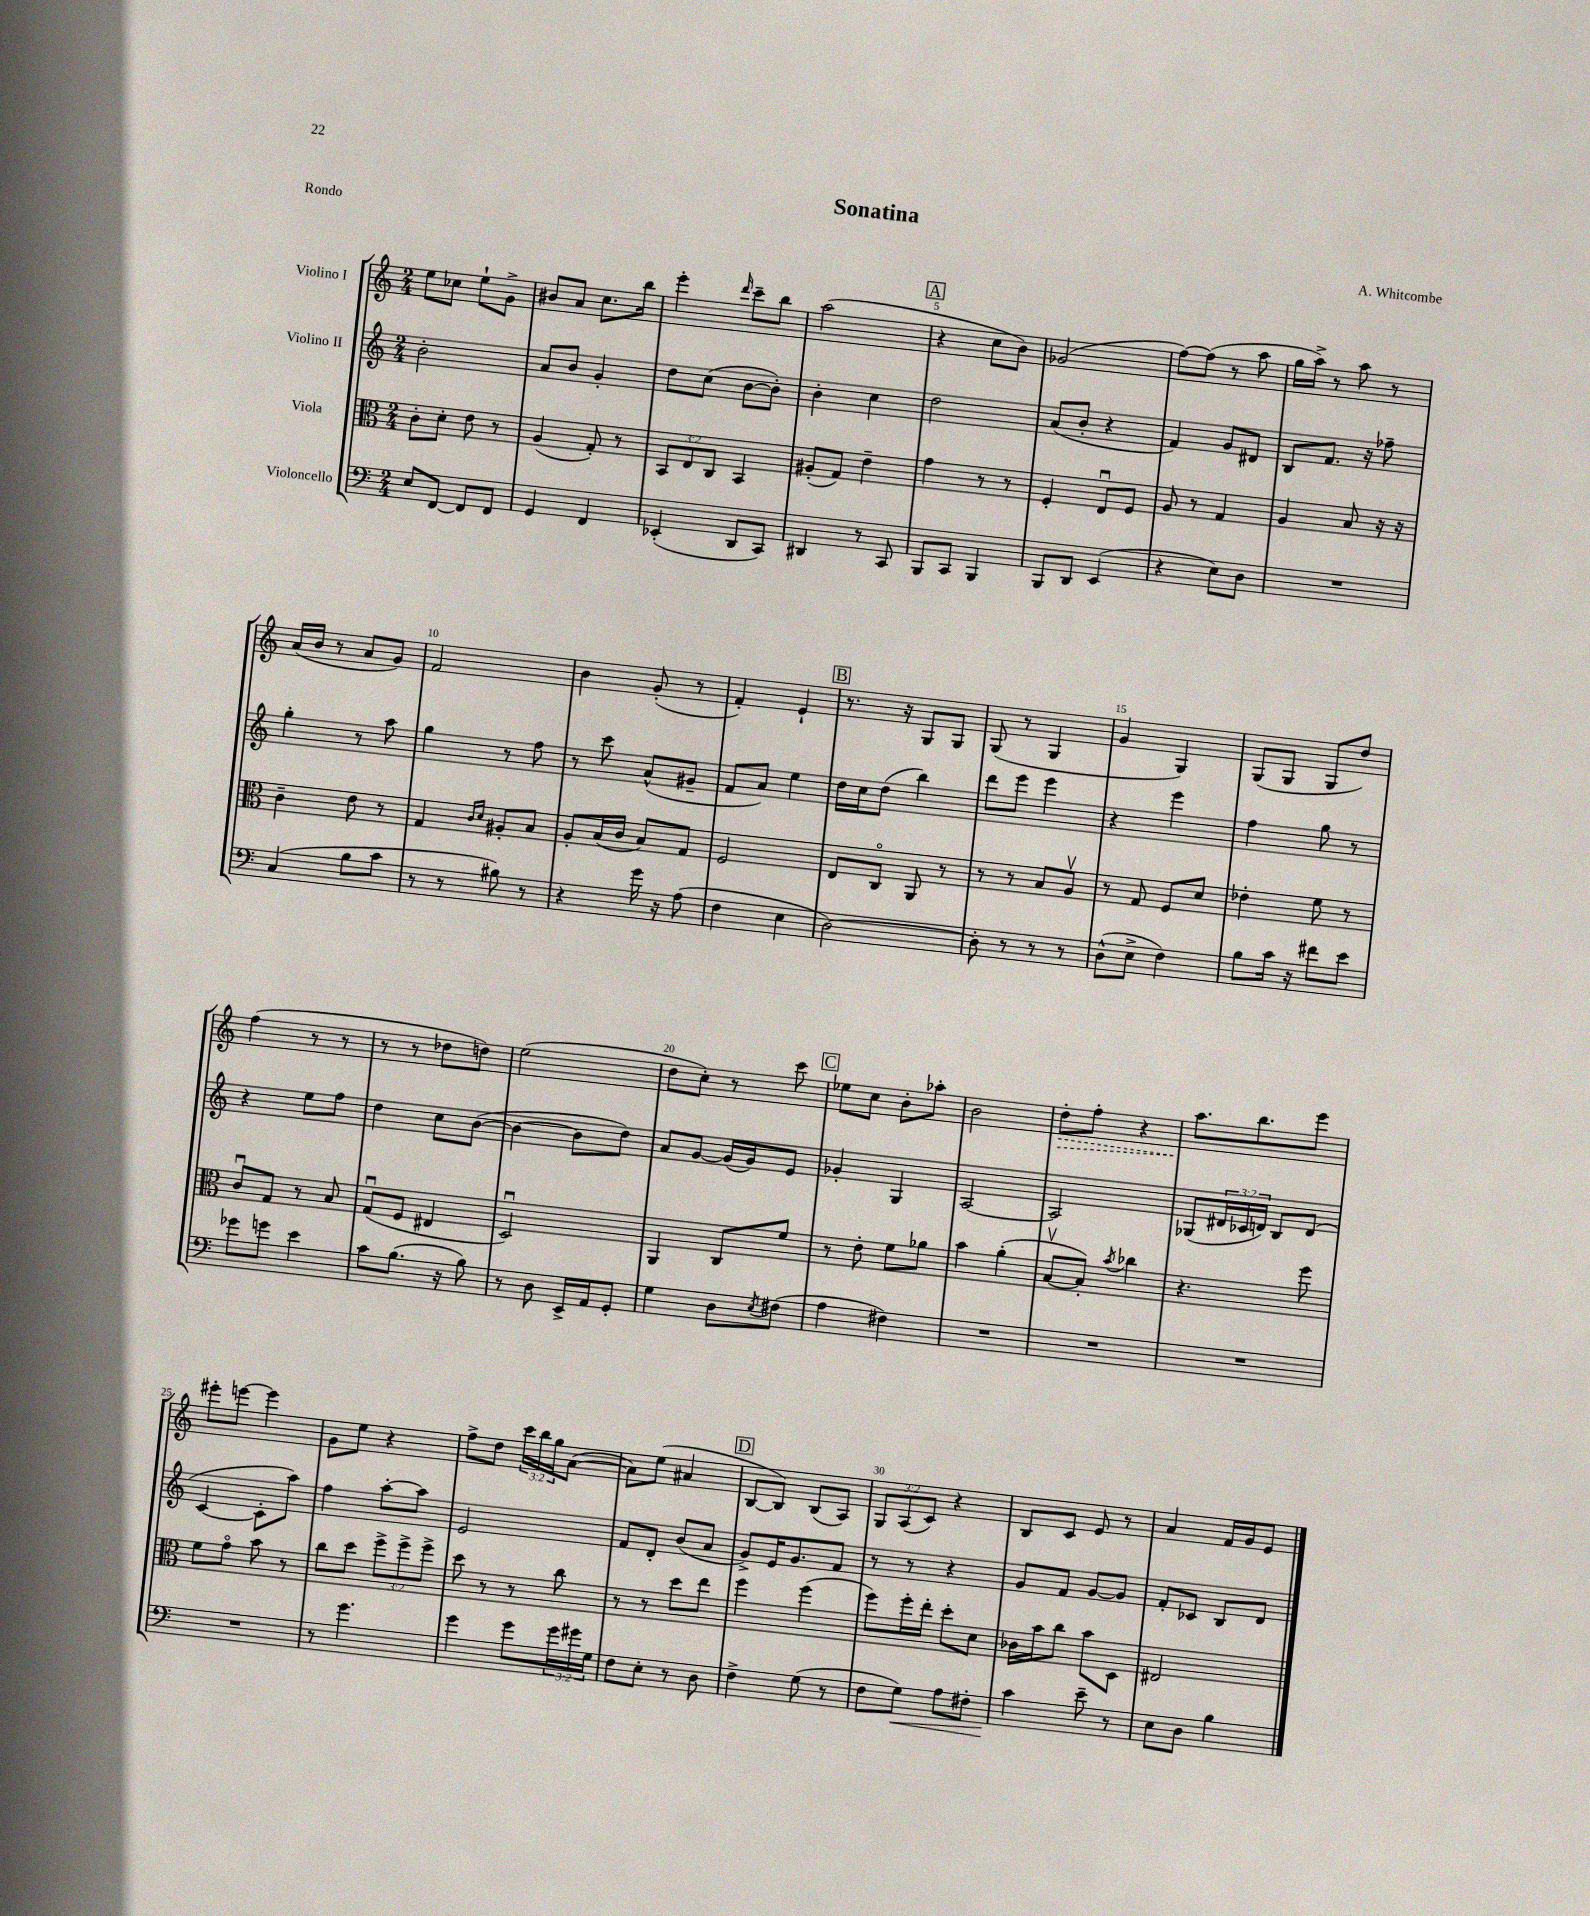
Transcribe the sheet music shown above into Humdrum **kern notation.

**kern	**dynam	**kern	**kern	**kern	**dynam
*part4	*part4	*part3	*part2	*part1	*part1
*staff4	*staff4	*staff3	*staff2	*staff1	*staff1
*I"Violoncello	*	*I"Viola	*I"Violino II	*I"Violino I	*
*clefF4	*	*clefC3	*clefG2	*clefG2	*
*k[]	*	*k[]	*k[]	*k[]	*
*M2/4	*	*M2/4	*M2/4	*M2/4	*
=1	=1	=1	=1	=1	=1
8E/L	.	8c'\L	2b'\	8ee\L	.
[8FF/J	.	8d'\J	.	8cc-X\J	.
8FF/L]	.	8e\	.	8ee`\L	.
8FF/J	.	8r	.	8g^\J	.
=2	=2	=2	=2	=2	=2
4GG/	.	(4A/	8a/L	8b#X/L	.
.	.	.	8b/J	8a/J	.
4FF/	.	8G'/)	4g'/	8.cc\L	.
.	.	8r	.	.	.
.	.	.	.	16bb\Jk	.
=3	=3	=3	=3	=3	=3
(4EE-X'/	.	12BB/L	8dd\L	4eee'\	.
.	.	12E/	.	.	.
.	.	.	(8cc\J	.	.
.	.	12C/J	.	.	.
.	.	.	.	16qqddd/	.
8DD/L	.	4BB/	[8b\L	8ccc~\L	.
8CC/J)	.	.	8b'\J])	8bb\J	.
=4	=4	=4	=4	=4	=4
4DD#X/	.	(8A#X'/L	4b'\	(2aa\	.
.	.	8G/J)	.	.	.
8r	.	4e~\	4cc\	.	.
8CC/	.	.	.	.	.
!!LO:REH:place=s1:t=A
=5	=5	=5	=5	=5	=5
8BBB/L	.	4g\	2dd\	4r	.
8CC/J	.	.	.	.	.
4BBB/	.	8r	.	8cc\L	.
.	.	8r	.	8b\J)	.
=6	=6	=6	=6	=6	=6
8BBB/L	.	4F'/	(8a/L	(2g-X/	.
8DD/J	.	.	8b'/J	.	.
(4EE/	.	8Eu/L	4r	.	.
.	.	8F/J	.	.	.
=7	=7	=7	=7	=7	=7
4r	.	8A/	4f/)	[8ff\L)	.
.	.	8r	.	(8ff\J]	.
8E\L)	.	4G/	8g/L	8r	.
8D\J	.	.	8d#X/J	8aa\	.
=8	=8	=8	=8	=8	=8
2r	.	4A/	8B/L	16gg\LL	.
.	.	.	.	16aa^\JJ)	.
.	.	.	8.f/J	8r	.
.	.	8B/	.	8aa\	.
.	.	.	16r	.	.
.	.	16r	8ff-X~\	8r	.
.	.	16r	.	.	.
!!LO:LB:g=z
=9	=9	=9	=9	=9	=9
(4C/	.	4c~\	4gg'\	(16a/LL	.
.	.	.	.	16b/JJ	.
.	.	.	.	8r	.
8B\L	.	8e\	8r	8a/L	.
8c\J	.	8r	8aa\	8g/J)	.
=10	=10	=10	=10	=10	=10
8r	.	4G/	4gg\	2f/	.
8r	.	.	.	.	.
.	.	16qqc/LL	.	.	.
.	.	16qqd/JJ	.	.	.
8B#X\)	.	8A#X'/L	8r	.	.
8r	.	8B/J	8ff\	.	.
=11	=11	=11	=11	=11	=11
4r	.	8A'/L	8r	4b\	.
.	.	(16B/L	8ccc\	.	.
.	.	16c/JJ	.	.	.
16g\	.	8B/L)	(8a^^/L	(8g'/	.
16r	.	.	.	.	.
(8A\	.	8G/J	8g#X~/J	8r	.
=12	=12	=12	=12	=12	=12
4F\	.	2F/	8f/L	4f'/)	.
.	.	.	8a/J)	.	.
4E\	.	.	4ee\	4e`/	.
!!LO:REH:place=s1:t=B
=13	=13	=13	=13	=13	=13
[2D\)	.	8E/L	16dd\LL	8.r	.
.	.	.	16cc\J	.	.
.	.	8C/J	(8dd\J	.	.
.	.	.	.	16r	.
.	.	8AA/	4bb\)	8G/L	.
.	.	8r	.	8G/J	.
=14	=14	=14	=14	=14	=14
8D'\]	.	8r	8ddd\L	(8G/	.
8r	.	8r	8eee\J	8r	.
8r	.	8B/L	4eee\	4G/	.
8r	.	8Av/J	.	.	.
=15	=15	=15	=15	=15	=15
(8D^^\L	.	8r	4r	4g/	.
8E^\J	.	8G/	.	.	.
4F\)	.	8F/L	4eee\	4G/)	.
.	.	8d/J	.	.	.
=16	=16	=16	=16	=16	=16
8B\L	.	4e-X'\	4ff\	(8G/L	.
16c\Jk	.	.	.	8G/J	.
16r	.	.	.	.	.
8f#X\L	.	8f\	8gg\	8G/L	.
8e\J	.	8r	8r	8dd/J)	.
!!LO:LB:g=z
=17	=17	=17	=17	=17	=17
8g-X\L	.	8cu/L	4r	(4ff\	.
8gn\J	.	8G/J	.	.	.
4e\	.	8r	8ee\L	8r	.
.	.	8B/	8ff\J	8r	.
=18	=18	=18	=18	=18	=18
8c\L	.	(8Gu/L	4dd\	8r	.
(8.B\J	.	8F/J	.	8r	.
.	.	4E#X/	8cc\L	8dd-X\L	.
16r	.	.	.	.	.
8B\)	.	.	([8b\J	8ddn\J)	.
=19	=19	=19	=19	=19	=19
8r	.	2Du/)	4b\_	(2ee\	.
8D\	.	.	.	.	.
16EE^/LL	.	.	8b\L]	.	.
16AA/J	.	.	.	.	.
8GG'/J	.	.	8dd\J)	.	.
=20	=20	=20	=20	=20	=20
4G\	.	4AA/	8a/L	8dd\L	.
.	.	.	[8g/J	8cc'\J)	.
8D\L	.	8C/L	(16g/LL]	8r	.
.	.	.	16g/J)	.	.
8qE/	.	.	.	.	.
(8F#X\J	.	8f/J	8e/J	8ccc\	.
!!LO:REH:place=s1:t=C
=21	=21	=21	=21	=21	=21
4A\	.	8r	4g-X'/	8ee-X\L	.
.	.	8e'\	.	8cc\J	.
4F#X\)	.	8f\L	4G/	8b'\L	.
.	.	8a-X\J	.	8aa-X'\J	.
=22	=22	=22	=22	=22	=22
2r	.	4b\	[2A/	2b\	.
.	.	(4a'\	.	.	.
=23	=23	=23	=23	=23	=23
!	!	!	!	!	!LO:HP:b
2r	.	[8Bv/L	2A/]	8dd'\L	>
.	.	8B'/J])	.	8ff'\J	.
.	.	8qb/	.	.	.
.	.	4cc-X\	.	4r	.
=24	=24	=24	=24	=24	=24
2r	.	4.r	(8G-X/L	8.aa\L	.
.	.	.	24d#X/L	.	.
.	.	.	24c-X/	.	.
.	.	.	.	8.bb\	]
.	.	.	24dn/JJ)	.	.
.	.	.	8B/L	.	.
.	.	8ff\	(8d/J	8eee\J	.
!!LO:LB:g=z
=25	=25	=25	=25	=25	=25
2r	.	8f\L	[4c/	8eee#X'\L	.
.	.	8g\J	.	[8eeen\J	.
.	.	8b\	8c'\L]	4eee\]	.
.	.	8r	8aa\J)	.	.
=26	=26	=26	=26	=26	=26
8r	.	8cc\L	4ff\	8g\L	.
4.g\	.	8dd\J	.	8ee\J	.
.	.	12ff^\L	[8aa'\L	4r	.
.	.	12ff^\	.	.	.
.	.	.	8aa\J]	.	.
.	.	12ff^\J	.	.	.
=27	=27	=27	=27	=27	=27
4g\	.	8dd\	2e/	8ff^\L	.
.	.	8r	.	8dd\J	.
8g\L	.	8r	.	24ccc\LL	.
.	.	.	.	24bb\	.
.	.	.	.	24gg\J	.
24g\L	.	8cc\	.	([8a\J	.
24g#X\	.	.	.	.	.
24G\JJ	.	.	.	.	.
=28	=28	=28	=28	=28	=28
8F\L	.	8r	8f/L	8a\L])	.
8E'\J	.	8r	8d'/J	(8ee\J	.
8r	.	8dd\L	(8b/L	4a#X/	.
8D\	.	8ee\J	8a/J	.	.
!!LO:REH:place=s1:t=D
=29	=29	=29	=29	=29	=29
4F^\	.	4ff\	8g^/L)	[8B/L	.
.	.	.	16e/K	8B/J])	.
.	.	.	8.g/	.	.
(8G\	.	(4ff\	.	(8B/L	.
8r	.	.	8f/J	8A/J)	.
=30	=30	=30	=30	=30	=30
8F\L	.	8ff\L)	8r	12G/L	.
.	.	.	.	(12A/	.
!	!LO:HP:b	!	!	!	!
8G\J)	<	16ff'\L	8r	.	.
.	.	.	.	12c/J)	.
.	.	16ee'\JJ	.	.	.
8A\L	.	8dd'\L	4r	4r	.
8F#X'\J	.	8d\J	.	.	.
=31	=31	=31	=31	=31	=31
4c\	.	16c-X\LL	8g/L	8B/L	.
.	.	16b\J	.	.	.
.	.	8cc\J	8f/J	8c/J	.
8e~\	[	8b\L	[8g/L	8e/	.
8r	.	8D\J	8g/J]	8r	.
=32	=32	=32	=32	=32	=32
8E\L	.	2E#X/	8f'/L	4a/	.
8D\J	.	.	8c-X/J	.	.
4B\	.	.	8B/L	16f/LL	.
.	.	.	.	16g/J	.
.	.	.	8d/J	8e/J	.
==	==	==	==	==	==
*-	*-	*-	*-	*-	*-
